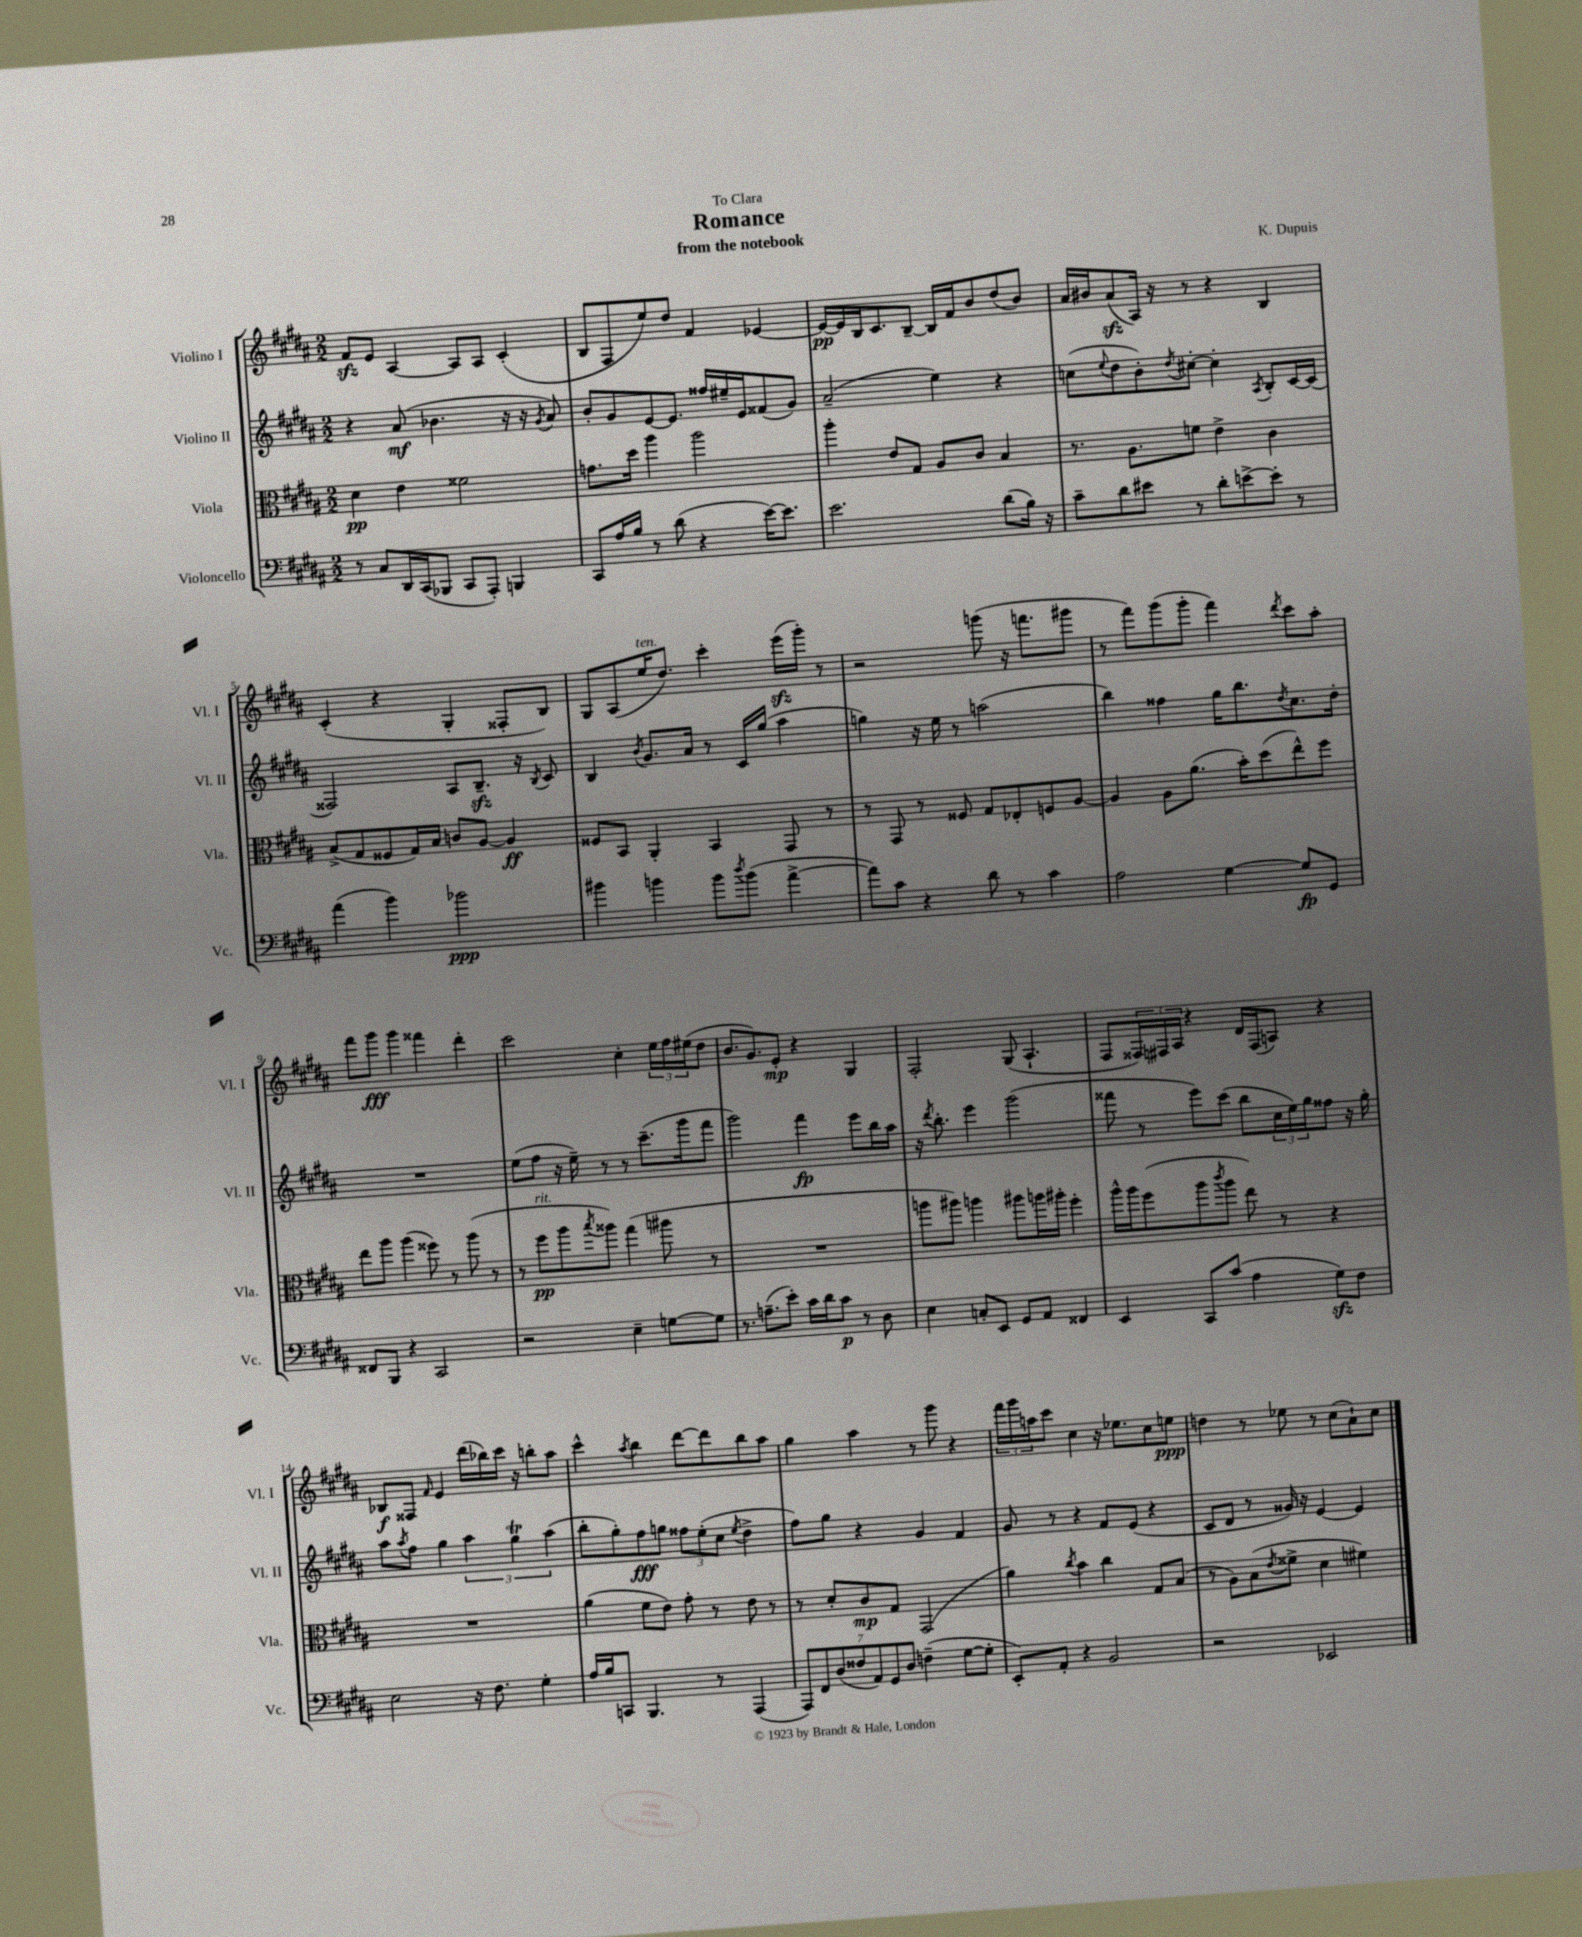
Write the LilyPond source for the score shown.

\header { title = "Romance" composer = "K. Dupuis" subtitle = "from the notebook" dedication = "To Clara" }
<<
\new StaffGroup <<
\new Staff = "s0" \with { instrumentName = "Violino I" shortInstrumentName = "Vl. I" } {
    \clef treble \key b \major \numericTimeSignature \time 2/2
    fis'8\sfz e'8 ais4~ ais8 ais8 cis'4-.( |
    b8 fis8 e''8) dis''8 fis'4 ees'4~ |
    ees'16~\pp ees'16 b16 cis'8. b8~-- b16 fis'16 b'8 dis''8( b'8) |
    ais'16 bis'16 ais'8\sfz( ais16) r16 r8 r4 b4 |
    cis'4-.( r4 gis4-. fisis8-. b8) |
    gis8 ais8( e''16^\markup { \italic "ten." } dis''8.) cis'''4-. e'''16\sfz( gis'''16-.) r8 |
    r2 g'''8( r16 f'''8. gis'''8 |
    r8 fis'''8) gis'''8( gis'''8-. fis'''4) \acciaccatura { dis'''8 } cis'''8 ais''8-. |
    fis'''8 gis'''8\fff gis'''4 fisis'''4 dis'''4-. |
    cis'''2 cis''4-. \tuplet 3/2 { e''16 fis''16 eis''16( } dis''8 |
    b'8. gis'8.) e'8-.\mp r4 gis4 |
    fis2-. gis8( ais4.-! |
    fis8 \tuplet 3/2 { fisis16) fis16 ais16 } r4 dis'16 fis16( a8) r4 |
    bes8\f fisis8 \grace { fis'16 } e'4 dis'''16( bes''16) cis'''16 r16 b''8-. ais''8 |
    cis'''4-^ \acciaccatura { ais''8 } b''4 dis'''8~ dis'''8 b''8 ais''8 |
    gis''4 ais''4 r8 gis'''8 r4 |
    \tuplet 3/2 { fis'''16 gis'''16 a''16 } cis'''8 cis''4 r16 ees''8. cis''8 e''8\ppp |
    d''4 r8 ees''8 r8 cis''8( ais'8-!) cis''8 \bar "|." |
}
\new Staff = "s1" \with { instrumentName = "Violino II" shortInstrumentName = "Vl. II" } {
    \clef treble \key b \major \numericTimeSignature \time 2/2
    r4 ais'8\mf( bes'4. r16 r16 \acciaccatura { gis'8 } ais'8) |
    b'8-. gis'8 e'8~ e'8. fisis''16 eis''16-- e'16 fisis'8( gis'8) |
    ais'2--( e''4) r4 |
    c''8( \appoggiatura { e''8 } dis''8 b'8-.) \acciaccatura { dis''8 } cis''8~-. cis''4-. \acciaccatura { ais8 } b8-. cis'16~ cis'16( |
    fisis2) ais8 b8.--\sfz r16 \acciaccatura { b8 } cis'8 |
    b4 \acciaccatura { b'8 } gis'8. ais'16 r8 cis'16 gis''16( ais''4 |
    g''4) r16 e''16 r8 a''2( |
    b''4) fisis''4 gis''16 b''8. \acciaccatura { dis''8 } cis''8. dis''16-. |
    R1 |
    e''8( fis''8 r16 e''16--) r8 r8 cis'''8.--( gis'''16 fis'''8 |
    gis'''2) fis'''4\fp e'''8 b''16 ais''16 |
    r16 \acciaccatura { dis'''8 } b''8.-. e'''4 gis'''2( |
    fisis'''8 r8 e'''8) cis'''8( b''8 \tuplet 3/2 { cis''16 e''16) gis''16 } fisis''8 r16 gis''16-. |
    ais''8 \acciaccatura { ais''8 } fis''8 gis''4 \tuplet 3/2 { ais''4 gis''4\trill ais''4( } |
    b''8-. gis''8-.) fis''8\fff g''8 \tuplet 3/2 { fisis''8 e''8-.( cis''8 } \acciaccatura { e''8 } dis''4-> |
    fis''8) gis''8 r4 gis'4 fis'4 |
    gis'8 r8 r4 fis'8 e'8( r4 |
    cis'8 dis'8 r8 gisis'16) r16 e'4~ e'4 \bar "|." |
}
\new Staff = "s2" \with { instrumentName = "Viola" shortInstrumentName = "Vla." } {
    \clef alto \key b \major \numericTimeSignature \time 2/2
    dis'4\pp e'4 fisis'2 |
    g'8. dis''16 ais''4 ais''2 |
    ais''4-. e'8 gis8 ais8 cis'8 b4 |
    r8. ais8. f'8 e'4-> cis'4 |
    b8->( gis8 fisis8 gis16) b16 c'8 ais8~ ais4\ff |
    fisis8 b,8 ais,4-. b,4 gis,8 r8 |
    r8 gis,8 r8 fisis8 gis8 ees8-. f8 ais8~ |
    ais4 ais8 ais'8.( b'16-.) dis''8( e''8-^) fis''8 |
    e''8 ais''8 ais''4( fisis''8) r8 ais''8( r8 |
    r8 fis''8\pp^\markup { \italic "rit." } ais''8 \acciaccatura { b''8 } aisis''8) gis''4( ais''8 r8 |
    R1 |
    a''8 ais''8) a''4 ais''8 a''16 ais''16-. fis''4-. |
    ais''16-^ ais''16 fis''8( ais''8 \acciaccatura { cis'''8 } ais''8 e''8) r8 r4 |
    R1 |
    ais'4( fis'8 e'8) gis'8-. r8 e'8 r8 |
    r8 dis'8-. cis'8\mp gis8 gis,2( |
    ais'4) \acciaccatura { cis''8 } b'4 cis''4 gis8 b8( |
    r8 ais8) b8( \acciaccatura { e'8 } fisis'8-> dis'4 fis'4) \bar "|." |
}
\new Staff = "s3" \with { instrumentName = "Violoncello" shortInstrumentName = "Vc." } {
    \clef bass \key b \major \numericTimeSignature \time 2/2
    r8 cis8 dis,16 cis,16( bes,,8 cis,8 ais,,8-.) b,,4 |
    cis,8 ais16 b16 r8 dis'8( r4 e'16~) e'8. |
    e'2. dis'8( b16) r16 |
    cis'8-- dis'8 eis'8 r8 dis'8-. e'8~-> e'8-. r8 |
    ais'4( b'4) bes'2\ppp |
    bis'4 b'4 b'8 \acciaccatura { dis''8 } b'8( ais'4~-> |
    ais'8) cis'8 r4 dis'8 r8 cis'4 |
    ais2 gis4~ gis8\fp gis,8 |
    fisis,8 b,,8 r4 cis,2 |
    r2 e4-- g8~ g8 |
    r8. a8.--( e'8-.) cis'16 dis'16 cis'8\p r8 dis8 |
    e4 c8-. e,8 gis,8 ais,8 fisis,4 |
    e,4 cis,8 cis'8( ais4 gis8\sfz) fis8 |
    e2 r16 fis8. gis4-. |
    ais16 b16 c,8 b,,4. r8 ais,,4( |
    \tuplet 7/4 { ais,,8) fis,8 dis8( fisis8 ais,8) gis,8 dis8 } f4--( gis8~ gis8-. |
    e,8-.) ais,8-. r4 b,2 |
    r2 ees,2 \bar "|." |
}
>>
>>
